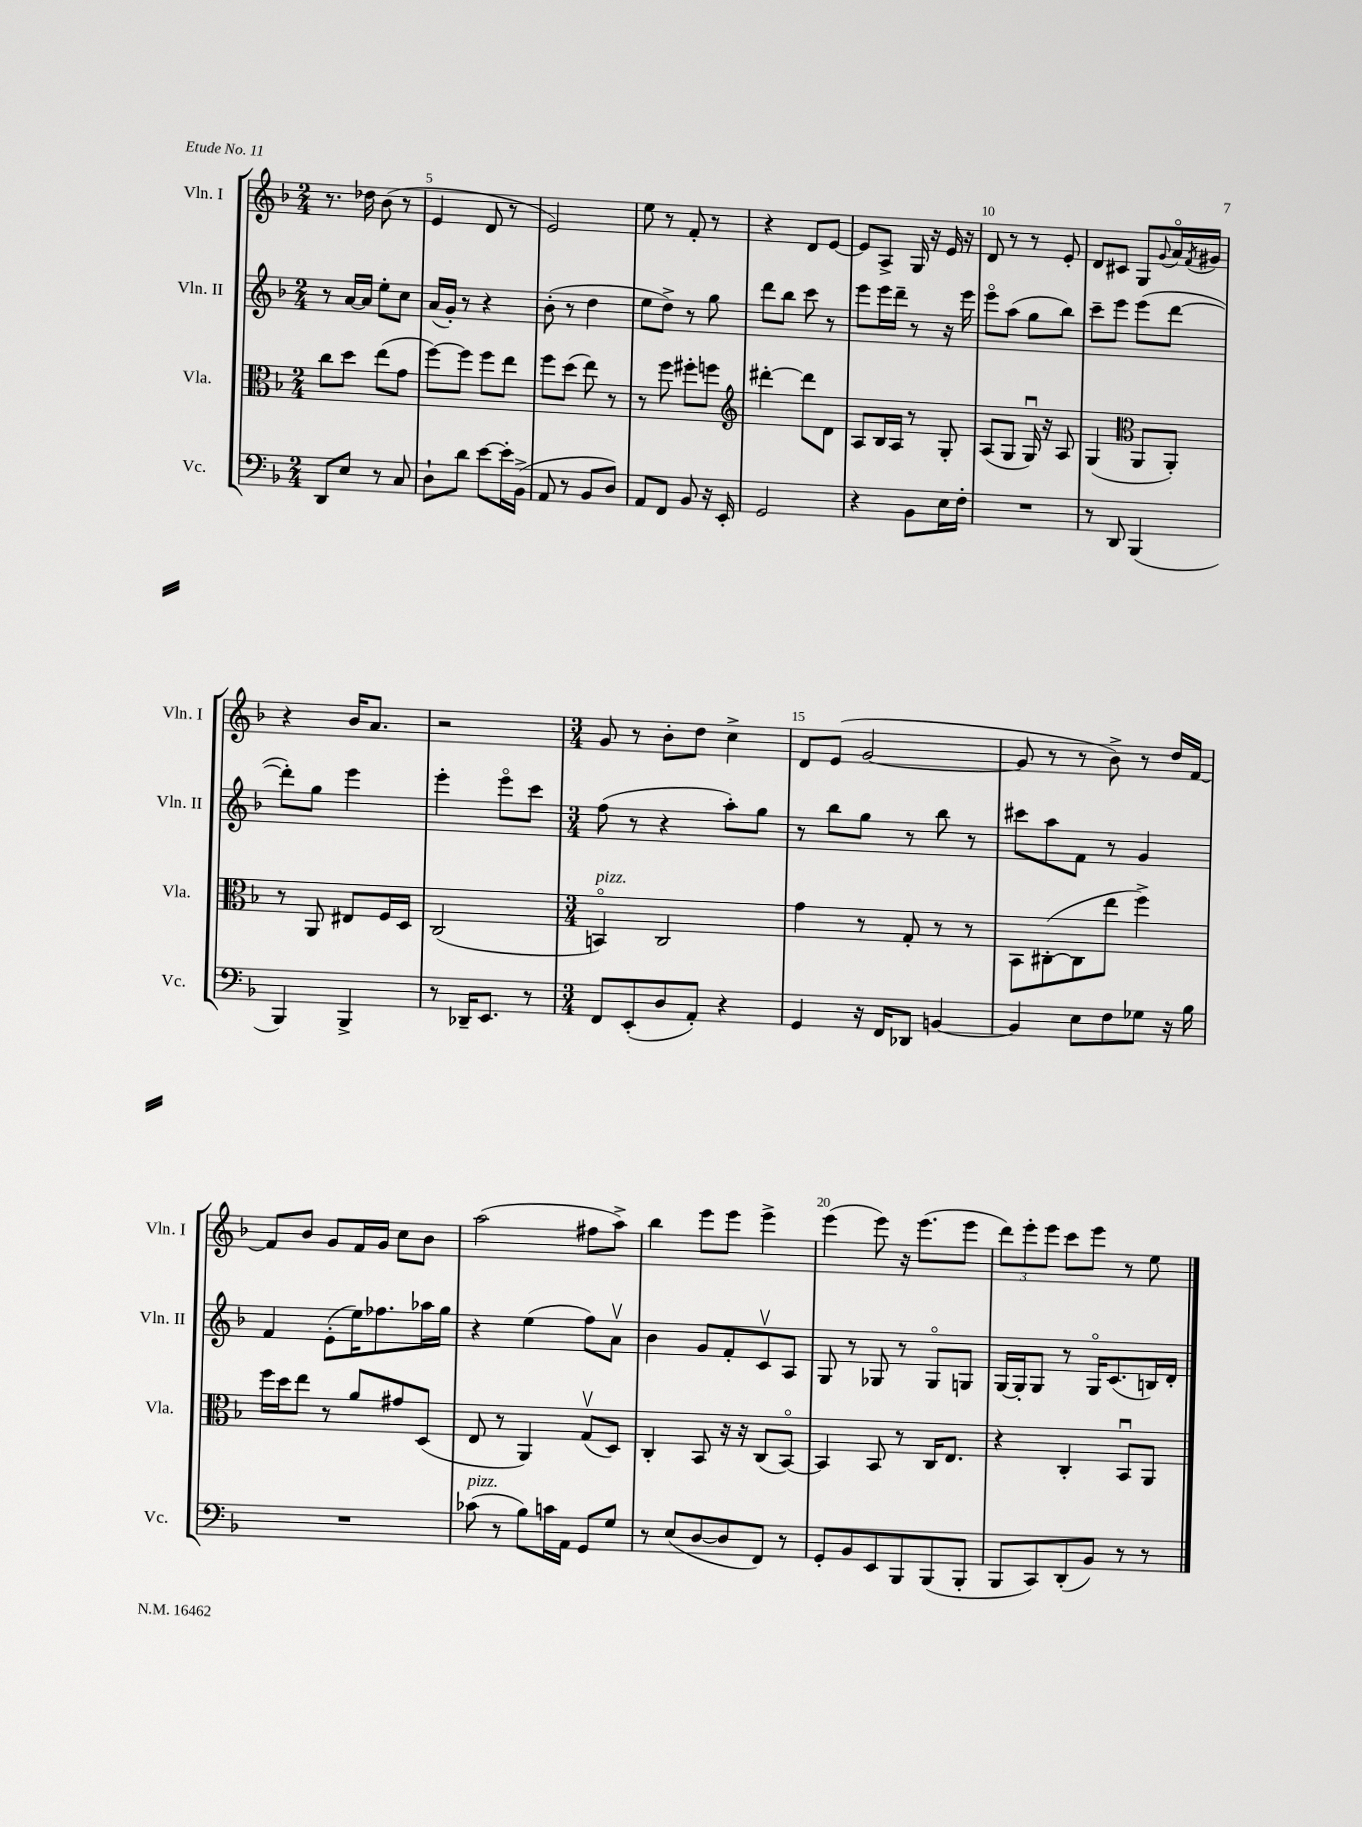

**kern	**kern	**kern	**kern
*staff4	*staff3	*staff2	*staff1
*clefF4	*clefC3	*clefG2	*clefG2
*k[b-]	*k[b-]	*k[b-]	*k[b-]
*M2/4	*M2/4	*M2/4	*M2/4
8DD	8cc	8r	8.r
8E	8dd	[16a	.
.	.	16a]	16dd-
8r	(8ee	8ee'	(8b-
8C	8g	8cc	8r
=	=	=	=
8D`	[8ff)	(16a	4e
.	.	16g')	.
8d	8ff]	8r	.
[8e	8ff	4r	8d
16e']	8ee	.	8r
(16BB-^	.	.	.
=	=	=	=
8AA	8ff	(8b-'	2e)
8r	(8dd	8r	.
8BB-	8ee)	4dd	.
8D)	8r	.	.
=	=	=	=
8AA	8r	8ee	8ee
8FF	8ff	8dd^)	8r
8BB-	8ff#'	8r	8f'
16r	8ff	8gg	8r
16EE'	.	.	.
=	=	=	=
*	*clefG2	*	*
2GG	[4ddd#'	8ddd	4r
.	.	8bb-	.
.	8ddd#]	8ccc	8d
.	8d	8r	[8e
=	=	=	=
4r	8A	8eee	8e]
.	16B-	16eee	8A^
.	16A	16ddd~	.
8BB-	8r	8r	16G
.	.	.	16r
16E	8G'	16r	16e
16F'	.	16eee	16r
=	=	=	=
2r	(8A	8eeeo	8d
.	8G	(8aa	8r
.	16Gu)	8gg	8r
.	16r	.	.
.	8A	8bb-)	8e'
=	=	=	=
8r	(4G	8ccc~	8d
8DD	.	8eee	8c#
*	*clefC3	*	*
(4BBB-	8AA	(8eee	8G
.	.	.	8qqg
.	8AA')	[8ddd	16ao
.	.	.	8qf
.	.	.	16g#
=	=	=	=
4BBB-)	8r	8ddd'])	4r
.	8AA	8gg	.
4BBB-^	8E#	4eee	16b-
.	.	.	8.a
.	16F	.	.
.	16D	.	.
=	=	=	=
8r	(2C	4eee'	2r
16DD-~	.	.	.
8.EE	.	.	.
.	.	8eeeo	.
8r	.	8ccc	.
=	=	=	=
*M3/4	*M3/4	*M3/4	*M3/4
8FF	4BBo)	(8ff	8g
(8EE'	.	8r	8r
8D	2C	4r	8b-'
8AA')	.	.	8dd
4r	.	8aa')	4cc^
.	.	8gg	.
=	=	=	=
4GG	4g	8r	8d
.	.	8bb-	(8e
16r	8r	8gg	[2g
16FF	.	.	.
8DD-	8G'	8r	.
[4BB	8r	8bb-	.
.	8r	8r	.
=	=	=	=
4BB]	8BB-	8ccc#	8g]
.	([8C#'	8aa	8r
8E	8C#]	8f	8r
8F	8ee	8r	8b-^)
8G-	4ff^)	4g	8r
16r	.	.	16dd
16B-	.	.	[16f
=	=	=	=
2.r	16ff	4f	8f]
.	16dd	.	.
.	8ee	.	8b-
.	8r	(8e'	8g
.	8a	16ee)	16f
.	.	8.ff-	16g
.	8g#	.	8cc
.	(8D	16aa-	8b-
.	.	16gg	.
=	=	=	=
(8c-	8E	4r	(2aa
8r	8r	.	.
8B-)	4AA)	(4ee	.
16c	.	.	.
16AA	.	.	.
8GG	(8Gv	8ff)	8ff#
8G	8D)	8av	8aa^)
=	=	=	=
8r	4C'	4b-	4bb-
(8E	.	.	.
[8D	8BB-	8g	8eee
8D]	16r	8f'	8eee
.	16r	.	.
8FF)	(8C	8cv	4eee^
8r	[8BB-o)	8A	.
=	=	=	=
8GG'	4BB-]	8G	(4eee
8BB-	.	8r	.
8EE	8BB-	8G-	8eee)
8BBB-	8r	8r	16r
.	.	.	(8.eee
(8BBB-	16C	8G-o	.
.	8.E	.	.
8BBB-'	.	8G	8eee
=	=	=	=
8BBB-	4r	[16G	12ddd)
.	.	16G']	.
.	.	.	12eee'
8CC)	.	8G	.
.	.	.	12eee
(8DD'	4C'	8r	8ccc
8BB-)	.	16Go	8eee
.	.	(8.c	.
8r	8BB-u	.	8r
8r	8AA	16B)	8ee
.	.	16d'	.
==	==	==	==
*-	*-	*-	*-
